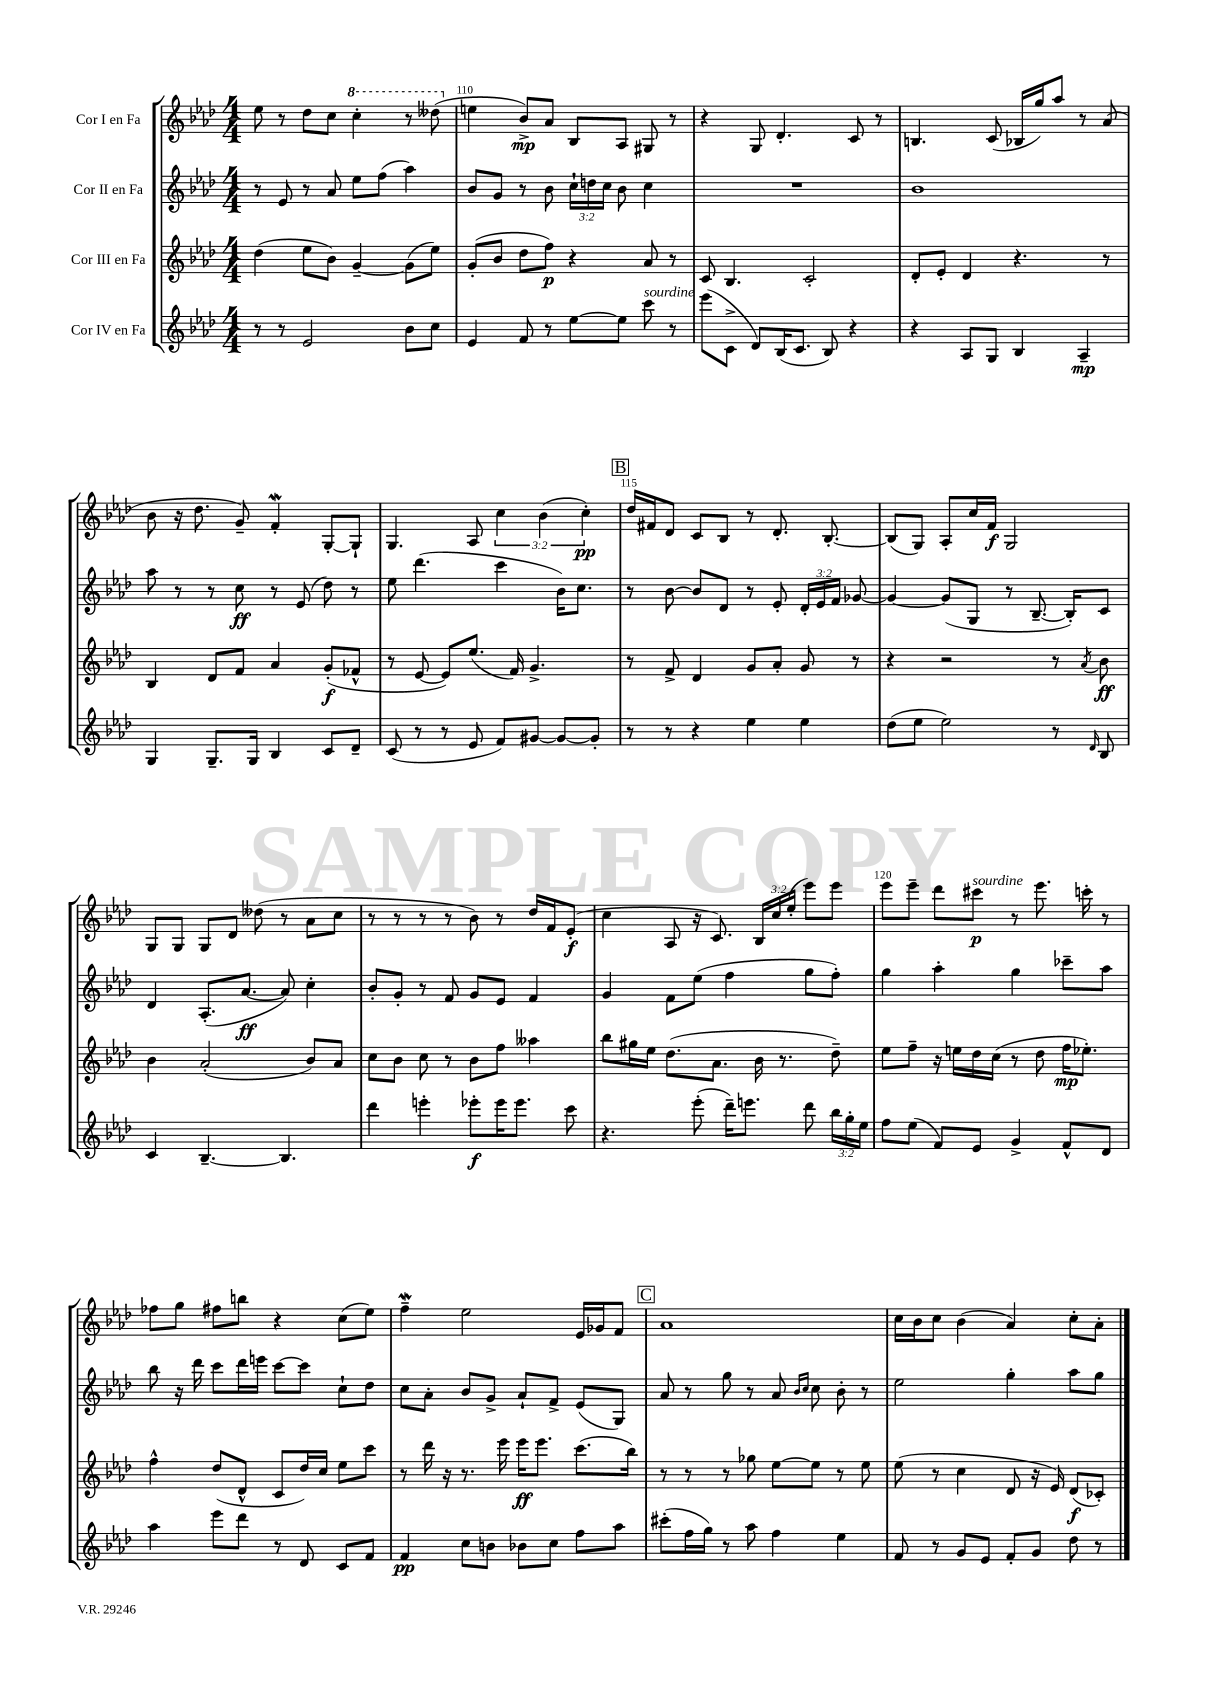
<<
\new StaffGroup <<
\new Staff = "s0" \with { instrumentName = "Cor I en Fa" } {
    \clef treble \key aes \major \numericTimeSignature \time 4/4 \override Staff.TupletNumber.text = #tuplet-number::calc-fraction-text
    \autoBeamOff ees''8 r8 des''8[ c''8] \ottava #1 c'''4-. r8 deses'''8( \ottava #0 |
    e''4 bes'8[->\mp) aes'8] bes8[ aes8] gis8 r8 |
    r4 g8 des'4.-. c'8 r8 |
    b4. c'8( bes16[ g''16) aes''8] r8 aes'8( |
    bes'8 r16 des''8. g'8--) f'4-.\mordent g8[~-. g8]-! |
    g4. aes8 \tuplet 3/2 { c''4 bes'4( c''4-.\pp) } |
    \mark \markup { \box "B" } des''16[ fis'16 des'8] c'8[ bes8] r8 des'8.-. bes8.~-. |
    bes8[( g8]) aes8[-. c''16 f'16]\f g2 |
    g8[ g8] g8[ des'8] deses''8( r8 aes'8[ c''8] |
    r8 r8 r8 r8 bes'8) r8 des''16[ f'16 ees'8]-.\f( |
    c''4 aes8 r16 c'8.) \tuplet 3/2 { bes16[ c''16 ees''16]-.( } ees'''8[) ees'''8] |
    ees'''8[ ees'''8]-- des'''8[ cis'''8]\p^\markup { \italic "sourdine" } r8 ees'''8. c'''16-. r8 |
    fes''8[ g''8] fis''8[ b''8] r4 c''8[( ees''8]) |
    f''4--\mordent ees''2 ees'16[ ges'16 f'8] |
    \mark \markup { \box "C" } aes'1 |
    c''16[ bes'16 c''8] bes'4( aes'4) c''8[-. aes'8]-. \bar "|." |
}
\new Staff = "s1" \with { instrumentName = "Cor II en Fa" } {
    \clef treble \key aes \major \numericTimeSignature \time 4/4 \override Staff.TupletNumber.text = #tuplet-number::calc-fraction-text
    \autoBeamOff r8 ees'8 r8 aes'8 ees''8[ f''8]( aes''4) |
    bes'8[ g'8] r8 bes'8 \tuplet 3/2 { c''16[-! d''16 c''16] } bes'8 c''4 |
    R1 |
    bes'1 |
    aes''8 r8 r8 c''8\ff r8 ees'8( des''8) r8 |
    ees''8 des'''4.( c'''4 bes'16[) c''8.] |
    \mark \markup { \box "B" } r8 bes'8~ bes'8[ des'8] r8 ees'8-. \tuplet 3/2 { des'16[-. ees'16 f'16] } ges'8~ |
    ges'4~ ges'8[( g8] r8 bes8.~-- bes16[-.) c'8] |
    des'4 aes8.[-.( aes'8.]~\ff aes'8) c''4-. |
    bes'8[-. g'8]-. r8 f'8 g'8[ ees'8] f'4 |
    g'4 f'8[ ees''8]( f''4 g''8[ f''8]-.) |
    g''4 aes''4-. g''4 ces'''8[-- aes''8] |
    bes''8 r16 des'''16 c'''8[ des'''16 e'''16] c'''8[~ c'''8] c''8[-! des''8] |
    c''8[ aes'8]-. bes'8[ g'8]-> aes'8[-! f'8]-> ees'8[( g8]) |
    \mark \markup { \box "C" } aes'8 r8 g''8 r8 aes'8 \grace { bes'16[ c''16] } c''8 bes'8-. r8 |
    ees''2 g''4-. aes''8[ g''8] \bar "|." |
}
\new Staff = "s2" \with { instrumentName = "Cor III en Fa" } {
    \clef treble \key aes \major \numericTimeSignature \time 4/4
    \autoBeamOff des''4( ees''8[ bes'8]) g'4~-- g'8[( ees''8]) |
    g'8[-.( bes'8] des''8[ f''8]\p) r4 aes'8 r8 |
    c'8 bes4. c'2-. |
    des'8[-. ees'8]-. des'4 r4. r8 |
    bes4 des'8[ f'8] aes'4 g'8[-.\f( fes'8]-^ |
    r8 ees'8~ ees'8[) ees''8.]( f'16) g'4.-> |
    \mark \markup { \box "B" } r8 f'8-> des'4 g'8[ aes'8]-. g'8 r8 |
    r4 r2 r8 \acciaccatura { aes'8 } bes'8\ff |
    bes'4 aes'2-.( bes'8[) aes'8] |
    c''8[ bes'8] c''8 r8 bes'8[ f''8] aeses''4 |
    bes''8[ gis''16 ees''16] des''8.[( aes'8.] bes'16 r8. des''8--) |
    ees''8[ f''8]-- r16 e''16[ des''16 c''16]( r8 des''8 f''16[\mp ees''8.]-.) |
    f''4-^ des''8[( des'8]-^ c'8[ des''16) c''16] ees''8[ c'''8] |
    r8 des'''16 r16 r8. ees'''16 ees'''16[\ff ees'''8.] c'''8.[( bes''16]) |
    \mark \markup { \box "C" } r8 r8 r8 ges''8 ees''8[~ ees''8] r8 ees''8 |
    ees''8( r8 c''4 des'8 r16 ees'16) des'8[\f( ces'8]-.) \bar "|." |
}
\new Staff = "s3" \with { instrumentName = "Cor IV en Fa" } {
    \clef treble \key aes \major \numericTimeSignature \time 4/4 \override Staff.TupletNumber.text = #tuplet-number::calc-fraction-text
    \autoBeamOff r8 r8 ees'2 bes'8[ c''8] |
    ees'4 f'8 r8 ees''8[~ ees''8] c'''8^\markup { \italic "sourdine" } r8 |
    ees'''8[( c'8]-> des'8[) bes16( c'8.] bes8) r4 |
    r4 aes8[ g8] bes4 aes4--\mp |
    g4 g8.[-- g16] bes4 c'8[ des'8]-- |
    c'8( r8 r8 ees'8 f'8[) gis'8]~ gis'8[~ gis'8]-. |
    \mark \markup { \box "B" } r8 r8 r4 ees''4 ees''4 |
    des''8[( ees''8] ees''2) r8 \grace { des'16 } bes8 |
    c'4 bes4.~-- bes4. |
    des'''4 e'''4-. ees'''8[-.\f ees'''16 ees'''8.] c'''8 |
    r4. ees'''8-.( des'''16[--) e'''8.] des'''8 \tuplet 3/2 { bes''16[ g''16-. ees''16] } |
    f''8[ ees''8]( f'8[) ees'8] g'4-> f'8[-^ des'8] |
    aes''4 ees'''8[ des'''8] r8 des'8 c'8[ f'8] |
    f'4\pp c''8[ b'8] bes'8[ c''8] f''8[ aes''8] |
    \mark \markup { \box "C" } cis'''8[-.( f''16 g''16]) r8 aes''8 f''4 ees''4 |
    f'8 r8 g'8[ ees'8] f'8[-. g'8] des''8 r8 \bar "|." |
}
>>
>>
\layout { \context { \Score currentBarNumber = #109 \override BarNumber.break-visibility = ##(#f #t #t) barNumberVisibility = #(every-nth-bar-number-visible 5) } }
